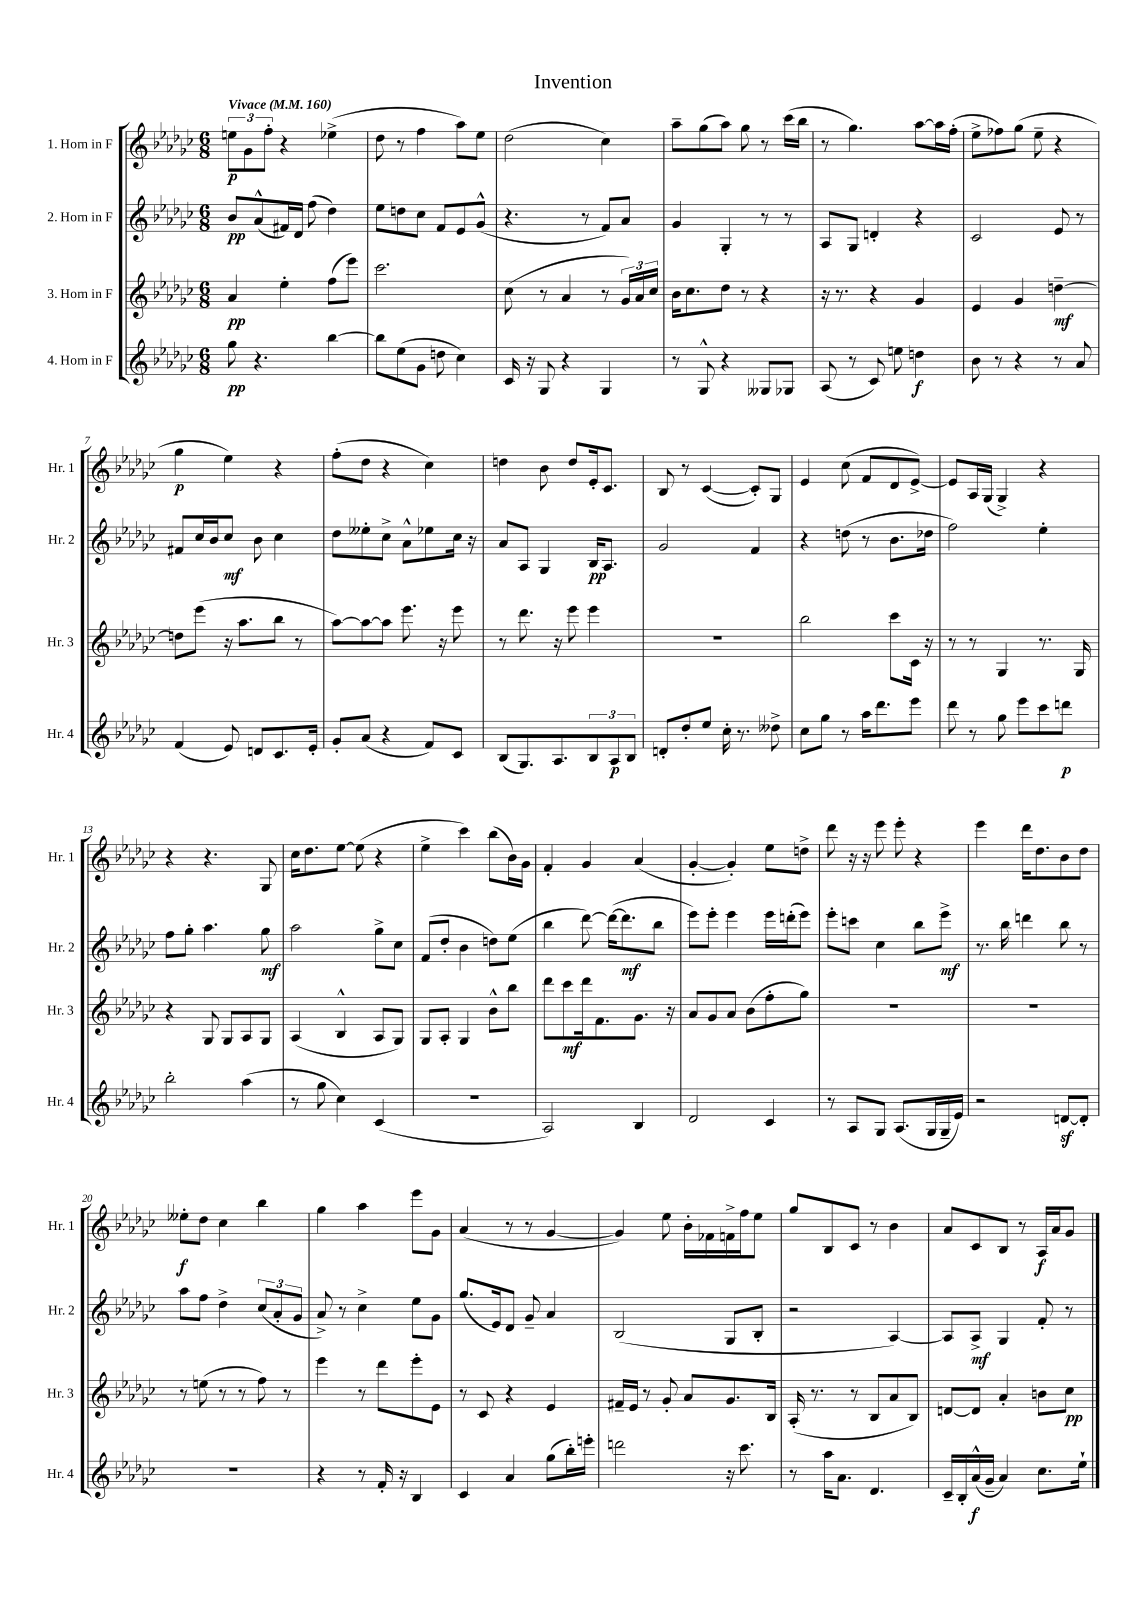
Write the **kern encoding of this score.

**kern	**dynam	**kern	**dynam	**kern	**dynam	**kern	**dynam
*part4	*part4	*part3	*part3	*part2	*part2	*part1	*part1
*staff4	*staff4	*staff3	*staff3	*staff2	*staff2	*staff1	*staff1
*I"4. Horn in F	*	*I"3. Horn in F	*	*I"2. Horn in F	*	*I"1. Horn in F	*
*I'Hr. 4	*	*I'Hr. 3	*	*I'Hr. 2	*	*I'Hr. 1	*
*clefG2	*	*clefG2	*	*clefG2	*	*clefG2	*
*k[b-e-a-d-g-c-]	*	*k[b-e-a-d-g-c-]	*	*k[b-e-a-d-g-c-]	*	*k[b-e-a-d-g-c-]	*
*M6/8	*	*M6/8	*	*M6/8	*	*M6/8	*
*MM160	*	*MM160	*	*MM160	*	*MM160	*
=1	=1	=1	=1	=1	=1	=1	=1
!	!	!	!	!	!	!LO:TX:a:B:t=Vivace	!
8gg-\	pp	4a-/	pp	8b-/L	pp	12een\L	p
.	.	.	.	.	.	12g-\	.
4.r	.	.	.	(8a-^^/	.	.	.
.	.	.	.	.	.	12ff'\J	.
.	.	4ee-'\	.	16f#X/L)	.	4r	.
.	.	.	.	16d-/JJ	.	.	.
.	.	.	.	(8ff\	.	.	.
[4bb-\	.	(8ff\L	.	4dd-\)	.	(4ee-X^\	.
.	.	8eee-\J)	.	.	.	.	.
=2	=2	=2	=2	=2	=2	=2	=2
8bb-\L]	.	2.ccc-\	.	8ee-\L	.	8dd-\	.
(8ee-\	.	.	.	8ddn\	.	8r	.
8g-\J	.	.	.	8cc-\J	.	4ff\	.
8ddn\	.	.	.	8f/L	.	.	.
4cc-\)	.	.	.	8e-/	.	8aa-\L)	.
.	.	.	.	(8g-^^/J	.	8ee-\J	.
=3	=3	=3	=3	=3	=3	=3	=3
16c-/	.	(8cc-\	.	4.r	.	(2dd-\	.
16r	.	.	.	.	.	.	.
8G-/	.	8r	.	.	.	.	.
4r	.	4a-/	.	.	.	.	.
.	.	.	.	8r	.	.	.
4G-/	.	8r	.	8f/L)	.	4cc-\)	.
.	.	24g-/LL)	.	8a-/J	.	.	.
.	.	24a-/	.	.	.	.	.
.	.	24cc-/JJ	.	.	.	.	.
=4	=4	=4	=4	=4	=4	=4	=4
8r	.	16b-\KL	.	4g-/	.	8aa-~\L	.
.	.	8.cc-\	.	.	.	.	.
8G-^^/	.	.	.	.	.	(8gg-\	.
4r	.	8dd-\J	.	4G-'/	.	8aa-\J)	.
.	.	8r	.	.	.	8gg-\	.
8G--X/L	.	4r	.	8r	.	8r	.
8G-X/J	.	.	.	8r	.	(16ccc-\LL	.
.	.	.	.	.	.	16bb-\JJ	.
=5	=5	=5	=5	=5	=5	=5	=5
(8A-/	.	16r	.	8A-/L	.	8r	.
.	.	8.r	.	.	.	.	.
8r	.	.	.	8G-/J	.	4.gg-\)	.
8c-/)	.	4r	.	4dn'/	.	.	.
8een\	.	.	.	.	.	.	.
4ddn\	f	4g-/	.	4r	.	[8aa-\L	.
.	.	.	.	.	.	16aa-\L]	.
.	.	.	.	.	.	(16ff'\JJ	.
=6	=6	=6	=6	=6	=6	=6	=6
8b-\	.	4e-/	.	2c-/	.	8ee-^\L	.
8r	.	.	.	.	.	8ff-X\)	.
4r	.	4g-/	.	.	.	(8gg-\J	.
.	.	.	.	.	.	8ee-~\	.
8r	.	[4ddn~\	mf	8e-/	.	4r	.
8a-/	.	.	.	8r	.	.	.
!!LO:LB:g=z
=7	=7	=7	=7	=7	=7	=7	=7
(4f/	.	8ddn\L]	.	8f#X/L	.	4gg-\	p
.	.	(8eee-\J	.	16cc-/L	.	.	.
.	.	.	.	16b-/J	.	.	.
8e-/)	.	16r	.	8cc-/J	mf	4ee-\)	.
.	.	8.aa-\L	.	.	.	.	.
8dn/L	.	.	.	8b-\	.	.	.
8.c-/	.	8bb-\J	.	4cc-\	.	4r	.
.	.	8r	.	.	.	.	.
16e-'/Jk	.	.	.	.	.	.	.
=8	=8	=8	=8	=8	=8	=8	=8
8g-'/L	.	[8aa-\L)	.	8dd-\L	.	(8ff'\L	.
(8a-/J	.	8aa-\_	.	8ee--X'\	.	8dd-\J	.
4r	.	8aa-\J]	.	8cc-^\J	.	4r	.
.	.	8.eee-\	.	8a-^^\L	.	.	.
8f/L)	.	.	.	8ee-X\	.	4cc-\)	.
.	.	16r	.	.	.	.	.
8c-/J	.	8eee-\	.	16cc-\Jk	.	.	.
.	.	.	.	16r	.	.	.
=9	=9	=9	=9	=9	=9	=9	=9
(8B-/L	.	8r	.	8a-/L	.	4ddn\	.
8.G-/)	.	8.ddd-\	.	8A-/J	.	.	.
.	.	.	.	4G-/	.	8b-\	.
8.A-/	.	16r	.	.	.	.	.
.	.	8eee-\	.	.	.	8dd/L	.
12B-/	.	4eee-\	.	16B-/KL	pp	16e-'/k	.
.	.	.	.	8.A-/J	.	8.c-/J	.
12A-/	p	.	.	.	.	.	.
12B-/J	.	.	.	.	.	.	.
=10	=10	=10	=10	=10	=10	=10	=10
8dn'/L	.	2.r	.	2g-/	.	8B-/	.
8dd-'/	.	.	.	.	.	8r	.
8ee-/J	.	.	.	.	.	([4c-/	.
16cc-'\	.	.	.	.	.	.	.
8.r	.	.	.	.	.	.	.
.	.	.	.	4f/	.	8c-'/L])	.
8dd--X^\	.	.	.	.	.	8G-/J	.
=11	=11	=11	=11	=11	=11	=11	=11
8cc-\L	.	2bb-\	.	4r	.	4e-/	.
8gg-\J	.	.	.	.	.	.	.
8r	.	.	.	(8ddn\	.	(8cc-\	.
16aa-\KL	.	.	.	8r	.	8f/L	.
8.ddd-\	.	.	.	.	.	.	.
.	.	8ccc-\L	.	8.b-\L	.	8d-/	.
8eee-\J	.	16c-\Jk	.	.	.	[8e-^/J)	.
.	.	16r	.	16dd-X\Jk	.	.	.
=12	=12	=12	=12	=12	=12	=12	=12
8ddd-\	.	8r	.	2ff\)	.	8e-/L]	.
8r	.	8r	.	.	.	16A-/L	.
.	.	.	.	.	.	(16G-/JJ	.
8gg-\	.	4G-/	.	.	.	4G-^/)	.
8eee-\L	.	.	.	.	.	.	.
8ccc-\	.	8.r	.	4ee-'\	.	4r	.
8dddn\J	p	.	.	.	.	.	.
.	.	16G-/	.	.	.	.	.
!!LO:LB:g=z
=13	=13	=13	=13	=13	=13	=13	=13
2bb-'\	.	4r	.	8ff\L	.	4r	.
.	.	.	.	8gg-'\J	.	.	.
.	.	8G-/	.	4.aa-\	.	4.r	.
.	.	8G-/L	.	.	.	.	.
(4aa-\	.	8A-/	.	.	.	.	.
.	.	8G-/J	.	8gg-\	mf	8G-/	.
=14	=14	=14	=14	=14	=14	=14	=14
8r	.	(4A-/	.	2aa-\	.	16cc-\KL	.
.	.	.	.	.	.	8.dd-\	.
8gg-\	.	.	.	.	.	.	.
4cc-\)	.	4B-^^/	.	.	.	[8ee-\J	.
.	.	.	.	.	.	(8ee-\]	.
(4c-/	.	8A-/L	.	8gg-^\L	.	4r	.
.	.	8G-/J)	.	8cc-\J	.	.	.
=15	=15	=15	=15	=15	=15	=15	=15
2.r	.	8G-/L	.	(8f/L	.	4ee-^\	.
.	.	8A-'/J	.	8dd-'/J	.	.	.
.	.	4G-/	.	4b-\	.	4ccc-\)	.
.	.	8b-^^\L	.	8ddn\L)	.	(8bb-\L	.
.	.	8bb-\J	.	(8ee-\J	.	16b-\L)	.
.	.	.	.	.	.	16g-\JJ	.
=16	=16	=16	=16	=16	=16	=16	=16
2A-/)	.	8ddd-\L	.	4bb-\	.	4f'/	.
.	.	8ccc-\	mf	.	.	.	.
.	.	16ddd-\k	.	[8ddd-\)	.	4g-/	.
.	.	8.f\	.	.	.	.	.
.	.	.	.	(16ddd-\KL_	.	.	.
.	.	.	.	8.ddd-\]	mf	.	.
4B-/	.	8.g-\J	.	.	.	(4a-/	.
.	.	.	.	8bb-\J	.	.	.
.	.	16r	.	.	.	.	.
=17	=17	=17	=17	=17	=17	=17	=17
2d-/	.	8a-/L	.	8eee-\L)	.	[4g-'/	.
.	.	8g-/	.	8eee-'\J	.	.	.
.	.	8a-/J	.	4eee-\	.	4g-'/])	.
.	.	(8b-\L	.	.	.	.	.
4c-/	.	8ff'\	.	16eee-\LL	.	8ee-\L	.
.	.	.	.	(16dddn'\J	.	.	.
.	.	8gg-\J)	.	8eee-\J)	.	8ddn^\J	.
=18	=18	=18	=18	=18	=18	=18	=18
8r	.	2.r	.	8eee-'\L	.	8ddd-\	.
8A-/L	.	.	.	8cccn\J	.	16r	.
.	.	.	.	.	.	16r	.
8G-/J	.	.	.	4cc-\	.	8eee-\	.
(8.A-/L	.	.	.	.	.	8eee-'\	.
.	.	.	.	8bb-\L	.	4r	.
16G-/L	.	.	.	.	.	.	.
16G-~/	.	.	.	8eee-^\J	mf	.	.
16e-/JJ)	.	.	.	.	.	.	.
=19	=19	=19	=19	=19	=19	=19	=19
2r	.	2.r	.	8.r	.	4eee-\	.
.	.	.	.	16bb-\	.	.	.
.	.	.	.	4dddn\	.	16ddd-\KL	.
.	.	.	.	.	.	8.dd-\	.
[8dnz/L	.	.	.	8bb-\	.	8b-\	.
8d'/J]	.	.	.	8r	.	8dd-\J	.
!!LO:LB:g=z
=20	=20	=20	=20	=20	=20	=20	=20
2.r	.	8r	.	8aa-\L	.	8ee--X'\L	f
.	.	(8een\	.	8ff\J	.	8dd-\J	.
.	.	8r	.	4dd-^\	.	4cc-\	.
.	.	8r	.	.	.	.	.
.	.	8ff\)	.	(12cc-/L	.	4bb-\	.
.	.	.	.	12a-'/	.	.	.
.	.	8r	.	.	.	.	.
.	.	.	.	12g-/J	.	.	.
=21	=21	=21	=21	=21	=21	=21	=21
4r	.	4eee-\	.	8a-^/)	.	4gg-\	.
.	.	.	.	8r	.	.	.
8r	.	8r	.	4cc-^\	.	4aa-\	.
16f'/	.	8ddd-\L	.	.	.	.	.
16r	.	.	.	.	.	.	.
4B-/	.	8eee-'\	.	8ee-\L	.	8eee-\L	.
.	.	8e-\J	.	8g-\J	.	8g-\J	.
=22	=22	=22	=22	=22	=22	=22	=22
4c-/	.	8r	.	(8.gg-/L	.	(4a-/	.
.	.	8c-/	.	.	.	.	.
.	.	.	.	16e-/k)	.	.	.
4a-/	.	4r	.	8d-/J	.	8r	.
.	.	.	.	8g-~/	.	8r	.
(8gg-\L	.	4e-/	.	4a-/	.	[4g-/	.
16bb-'\L)	.	.	.	.	.	.	.
16eeen'\JJ	.	.	.	.	.	.	.
=23	=23	=23	=23	=23	=23	=23	=23
2dddn\	.	16f#X~/LL	.	(2B-/	.	4g-/])	.
.	.	16e-/JJ	.	.	.	.	.
.	.	8r	.	.	.	.	.
.	.	8g-'/	.	.	.	8ee-\	.
.	.	8a-/L	.	.	.	16b-'\LL	.
.	.	.	.	.	.	16f-X\	.
16r	.	8.g-/	.	8G-/L	.	16fn^\	.
8.ccc-\	.	.	.	.	.	16ff\J	.
.	.	.	.	8B-'/J	.	8ee-\J	.
.	.	16B-/Jk	.	.	.	.	.
=24	=24	=24	=24	=24	=24	=24	=24
8r	.	(16A-'/	.	2r	.	8gg-/L	.
.	.	8.r	.	.	.	.	.
16aa-\KL	.	.	.	.	.	8B-/	.
8.a-\J	.	.	.	.	.	.	.
.	.	8r	.	.	.	8c-/J	.
4.d-/	.	8B-/L	.	.	.	8r	.
.	.	8a-/	.	[4A-/)	.	4b-\	.
.	.	8B-/J)	.	.	.	.	.
=25	=25	=25	=25	=25	=25	=25	=25
16c-~/LL	.	[8dn/L	.	8A-/L]	.	8a-/L	.
16B-'/	.	.	.	.	.	.	.
(16a-^^/	f	8d/J]	.	8A-^/J	mf	8c-/	.
16g-~/JJ	.	.	.	.	.	.	.
4a-/)	.	4a-'/	.	4G-/	.	8B-/J	.
.	.	.	.	.	.	8r	.
8.cc-\L	.	8bn\L	.	8f'/	.	16A-/LL	f
.	.	.	.	.	.	16a-/J	.
.	.	8cc-\J	pp	8r	.	8g-/J	.
16ee-`\Jk	.	.	.	.	.	.	.
==	==	==	==	==	==	==	==
*-	*-	*-	*-	*-	*-	*-	*-
